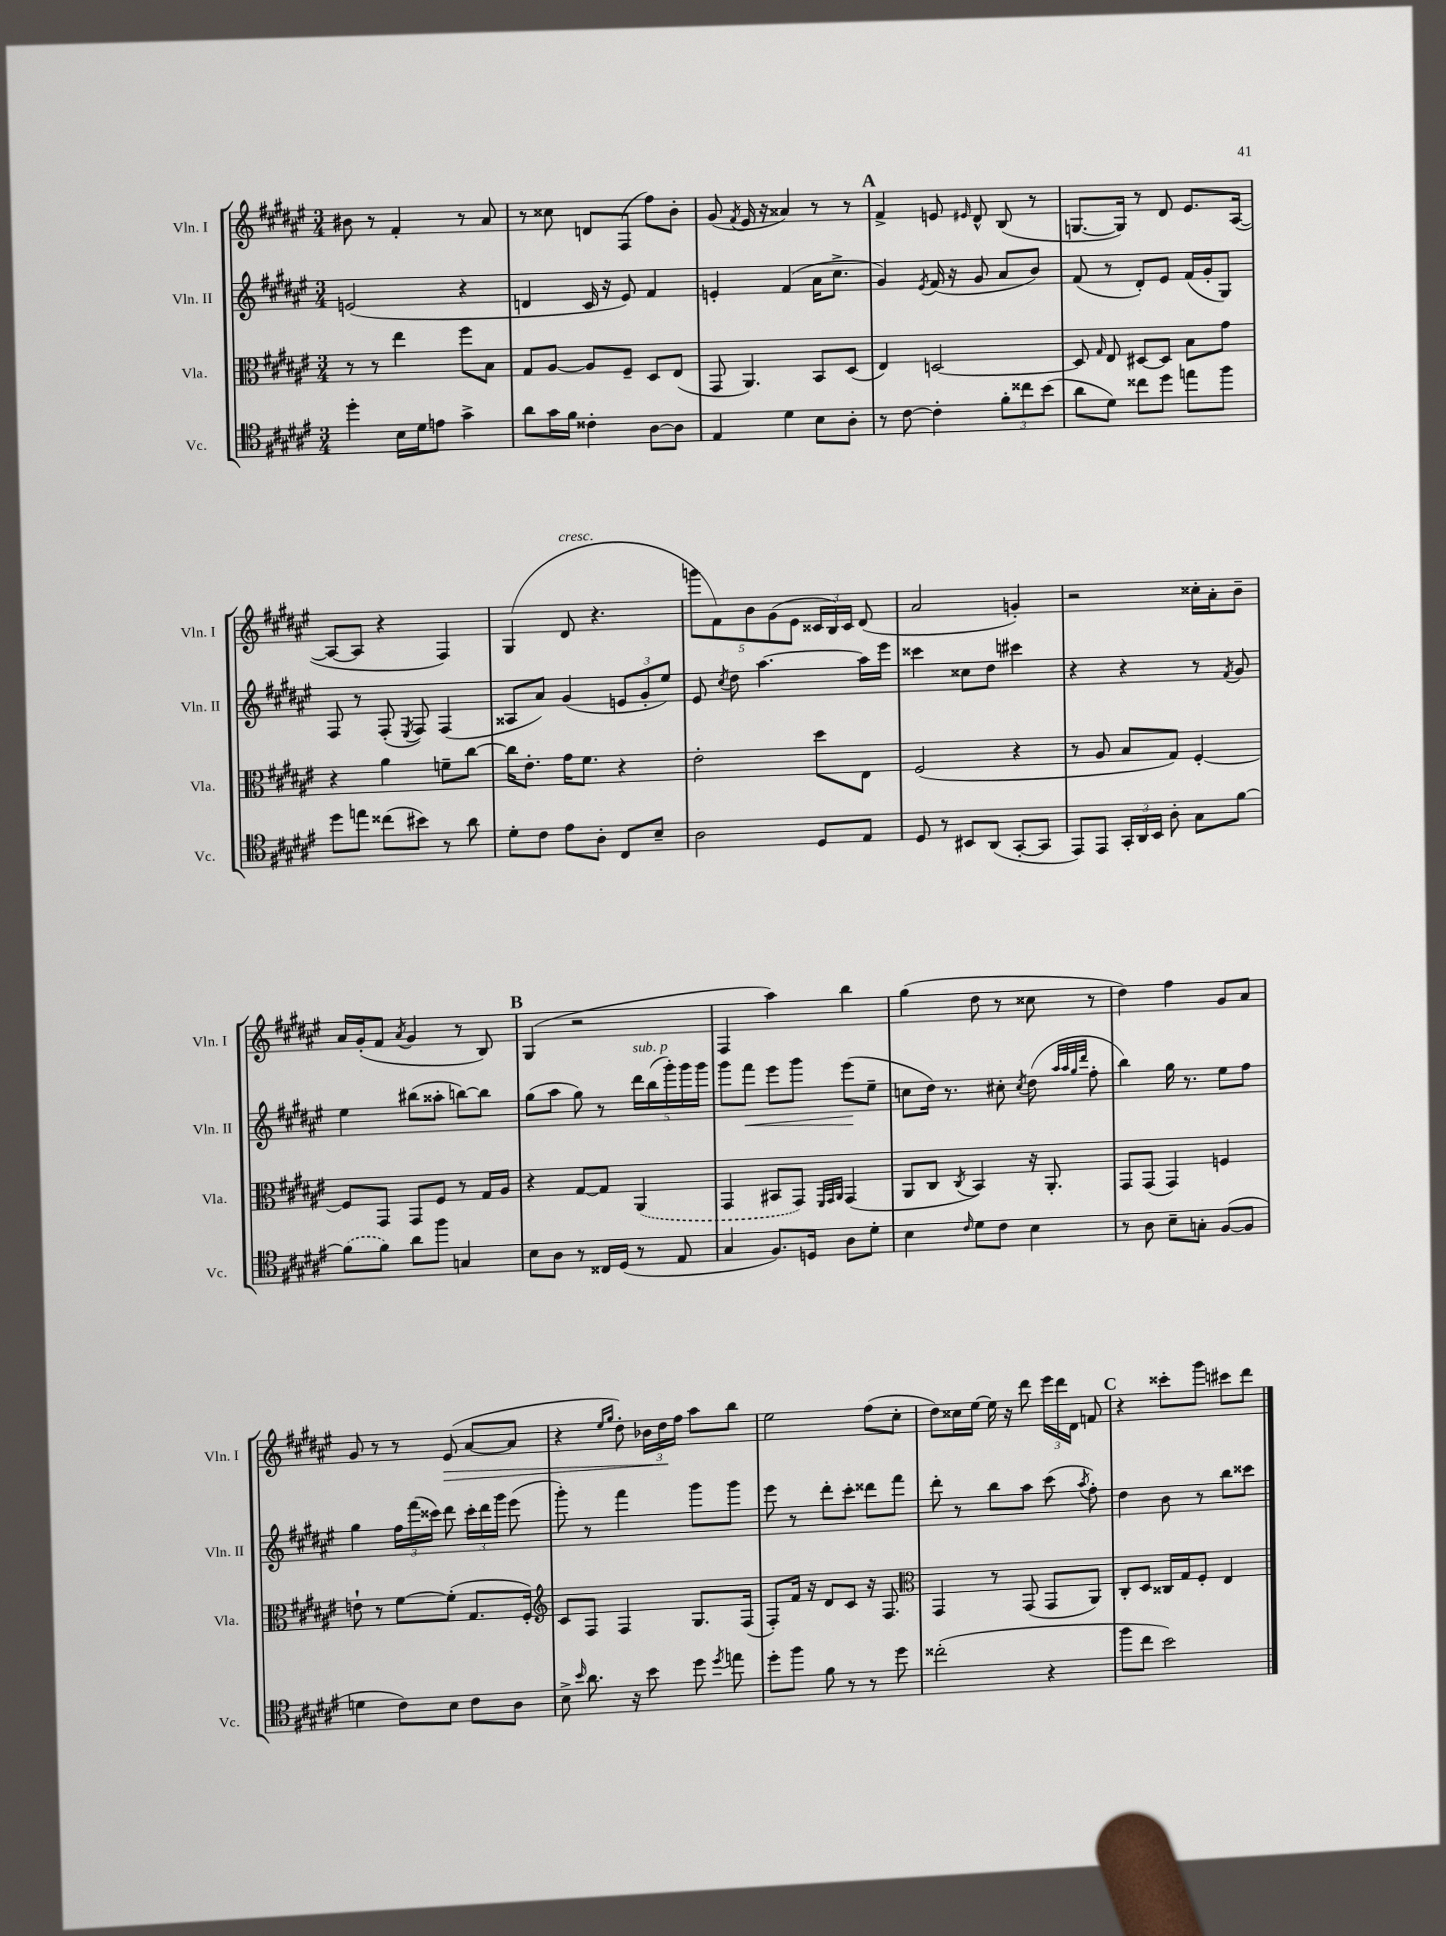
<<
\new StaffGroup <<
\new Staff = "s0" \with { instrumentName = "Vln. I" shortInstrumentName = "Vln. I" } {
    \clef treble \key fis \major \numericTimeSignature \time 3/4
    \autoBeamOff bis'8 r8 fis'4-. r8 ais'8 |
    r8 cisis''8 d'8[ fis8]( fis''8[) b'8]-. |
    gis'8( \acciaccatura { fis'8 } eis'16 r16 aisis'4) r8 r8 |
    \mark \markup { \bold "A" } fis'4-> e'8 \grace { eis'16 } dis'8-^ b8( r8 |
    g8.[~ g16]) r8 dis'8 eis'8.[ ais16]~( |
    ais8[~ ais8] r4 fis4) |
    gis4( dis'8^\markup { \italic "cresc." } r4. |
    \tuplet 5/4 { g'''8[ fis'8) b'8 gis'8( eis'8] } \tuplet 3/2 { cisis'16[ b16) cisis'16] } dis'8( |
    ais'2 g'4-.) |
    r2 cisis''16[-. ais'16-. b'8]-- |
    ais'16[ gis'16-.( fis'8] \acciaccatura { ais'8 } gis'4 r8 b8) |
    \mark \markup { \bold "B" } gis4( r2 |
    fis4 ais''4) b''4 |
    gis''4( dis''8 r8 cisis''8 r8 |
    dis''4) fis''4 gis'8[ ais'8] |
    gis'8 r8 r8 eis'8\>( ais'8[~ ais'8] |
    r4 \grace { eis''16[ gis''16] } dis''8-.) \tuplet 3/2 { bes'16[ dis''16\! fis''16] } ais''8[ b''8] |
    eis''2 fis''8[( cis''8]-. |
    dis''8[) cisis''16 eis''16]~ eis''16 r16 dis'''8 \tuplet 3/2 { eis'''16[ dis'''16 dis'16] } f'8 |
    \mark \markup { \bold "C" } r4 cisis'''8[-. gis'''8] cis'''8[ dis'''8] \bar "|." |
}
\new Staff = "s1" \with { instrumentName = "Vln. II" shortInstrumentName = "Vln. II" } {
    \clef treble \key fis \major \numericTimeSignature \time 3/4
    \autoBeamOff e'2( r4 |
    d'4 cis'16 r16 eis'8) fis'4 |
    e'4-. fis'4( ais'16[ cis''8.]-> |
    \mark \markup { \bold "A" } gis'4) \acciaccatura { eis'8 } fis'16( r16 gis'8 ais'8[ b'8]) |
    fis'8( r8 dis'8[-.) eis'8] fis'16[( gis'16-. gis8]) |
    fis8 r8 fis8-.( \acciaccatura { eis8 } fis8) fis4( |
    aisis8[ ais'8]) gis'4( \tuplet 3/2 { e'8[ gis'8-. eis''8]) } |
    eis'8 \acciaccatura { cis''8 } dis''8 ais''4.~ ais''16[ eis'''16] |
    cisis'''4 cisis''8[ dis''8] cis'''4 |
    r4 r4 r8 \acciaccatura { fis'8 } gis'8 |
    eis''4 bis''8[( aisis''8]-. b''8[~) b''8] |
    \mark \markup { \bold "B" } gis''8[( ais''8] gis''8) r8 \tuplet 5/4 { dis'''16[^\markup { \italic "sub. p" } b''16( gis'''16-.) gis'''16 gis'''16] } |
    gis'''8[ fis'''8]\< eis'''8[ gis'''8] eis'''8[\!( eis''8]-- |
    c''8[ dis''16]) r8. cis''8-. \acciaccatura { cis''8 } dis''8( \grace { ais''32[ ais''32 gis''32 dis'''32] } fis''8-. |
    b''4) gis''16 r8. eis''8[ fis''8] |
    gis''4 \tuplet 3/2 { fis''16[ fis'''16( cisis'''16]) } dis'''8 \tuplet 3/2 { cisis'''16[-. dis'''16 gis'''16] } eis'''8( |
    gis'''8-.) r8 fis'''4 gis'''8[ gis'''8] |
    eis'''8 r8 dis'''8[-. cis'''8]-. disis'''8[ fis'''8] |
    dis'''8-. r8 b''8[ ais''8] cis'''8( \acciaccatura { ais''8 } fis''8-.) |
    \mark \markup { \bold "C" } dis''4 b'8 r8 b''8[ cisis'''8] \bar "|." |
}
\new Staff = "s2" \with { instrumentName = "Vla." shortInstrumentName = "Vla." } {
    \clef alto \key fis \major \numericTimeSignature \time 3/4
    \autoBeamOff r8 r8 eis''4 fis''8[ b8] |
    gis8[ ais8]~ ais8[ fis8]-- dis8[ eis8]( |
    gis,8 ais,4.) b,8[ dis8]( |
    \mark \markup { \bold "A" } eis4) d2~ |
    d8 \grace { gis16 } eis8 dis8[~ dis8] b8[ gis'8] |
    r4 ais'4 f'8[-- cis''8]~ |
    cis''16[ eis'8.]-. gis'16[ fis'8.] r4 |
    eis'2-. dis''8[ eis8] |
    fis2( r4 |
    r8 ais8 b8[ gis8]) fis4~-. |
    fis8[ gis,8] gis,8[ fis8] r8 gis16[ ais16] |
    \mark \markup { \bold "B" } r4 gis8[~ gis8] \once \slurDashed ais,4( |
    gis,4 bis,8[ gis,8]) \grace { fis,32[ gis,32 ais,32] } gis,4( |
    ais,8[ cis8] \acciaccatura { cis8 } b,4) r16 ais,8.-. |
    gis,8[ gis,8]( gis,4) f4 |
    e'8-! r8 fis'8[~ fis'8]-.( gis8.[ fis16]-.) |
    \clef treble cis'8[ fis8] fis4 gis8.[ fis16]( |
    fis8[-.) fis'16] r16 dis'8[ cis'8] r16 fis8. |
    \clef alto gis,4 r8 gis,8( gis,8[ ais,8]) |
    \mark \markup { \bold "C" } cis8[-. dis8] cisis16[ gis16 fis8]-. eis4 \bar "|." |
}
\new Staff = "s3" \with { instrumentName = "Vc." shortInstrumentName = "Vc." } {
    \clef tenor \key fis \major \numericTimeSignature \time 3/4
    \autoBeamOff dis''4-. b16[ dis'16 e'8] gis'4-> |
    ais'8[ gis'16 fis'16] cisis'4-. ais8[~ ais8] |
    eis4 dis'4 b8[ ais8]-. |
    \mark \markup { \bold "A" } r8 cis'8~ cis'4-. \tuplet 3/2 { fis'8[-. cisis''8 b'8]( } |
    ais'8[ dis'8]) cisis''8[ dis''8] e''8[ fis''8] |
    dis''8[ e''8] cisis''8[( bis'8]) r8 ais'8 |
    dis'8[-. cis'8] eis'8[ ais8]-. cis8[ b8]-- |
    ais2 dis8[ eis8] |
    dis8 r8 bis,8[ ais,8]( gis,8[~-. gis,8] |
    eis,8[) eis,8] \tuplet 3/2 { gis,16[-. ais,16 b,16] } ais8-. gis8[ fis'8]~ |
    \once \slurDashed fis'8[( fis'8]) ais'8[ fis''8] g4 |
    \mark \markup { \bold "B" } b8[ ais8] r8 cisis16[ dis16]( r8 eis8 |
    gis4 fis8.[) d16] ais8[ dis'8]-. |
    b4 \grace { cis'16 } dis'8[ cis'8] b4 |
    r8 ais8 b8[-- g8]-. fis8[~( fis8] |
    d'4 cis'8[) b8] cis'8[ ais8] |
    b8-> \grace { b'16 } ais'8. r16 b'8 dis''8 \acciaccatura { dis''8 } e''8 |
    dis''8[-. fis''8] fis'8 r8 r8 dis''8 |
    cisis''2-.( r4 |
    \mark \markup { \bold "C" } fis''8[ cis''8] b'2) \bar "|." |
}
>>
>>
\layout { \context { \Score \remove "Bar_number_engraver" } }
